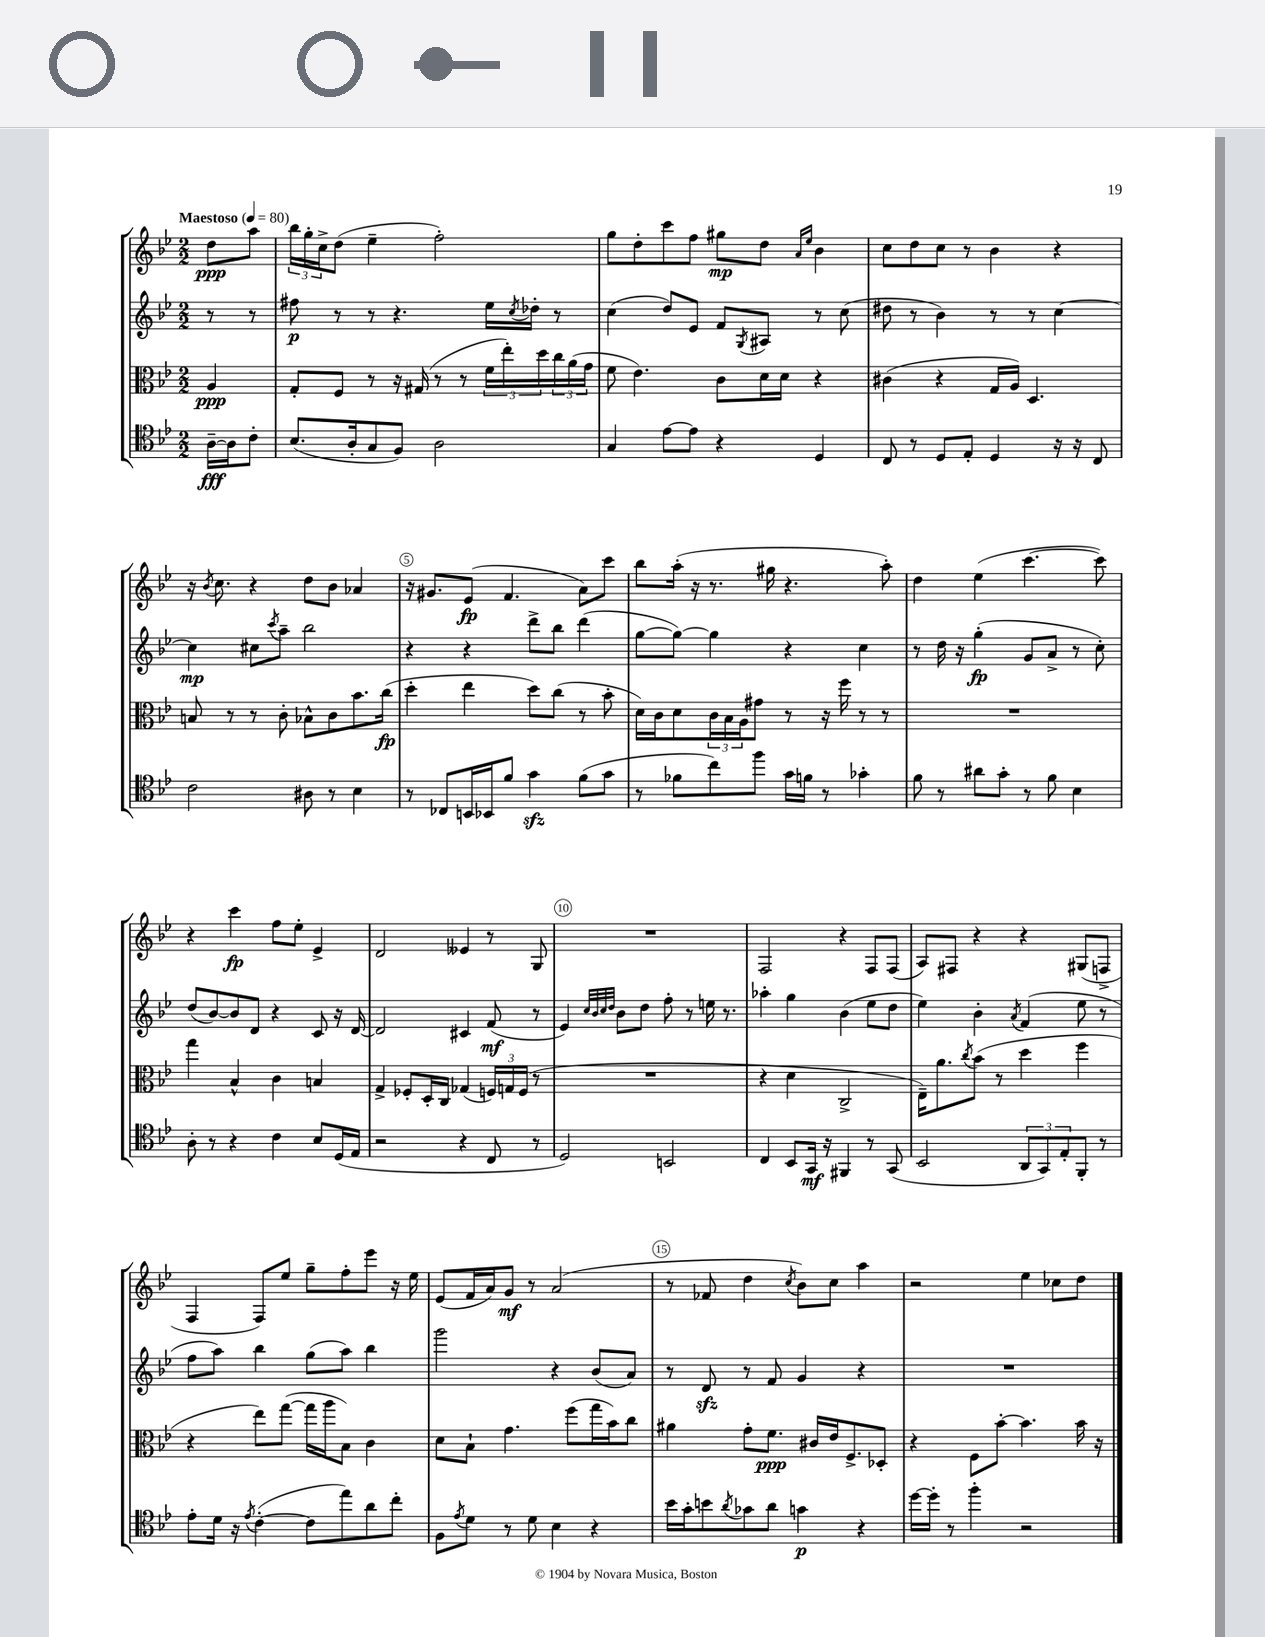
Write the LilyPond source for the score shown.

<<
\new StaffGroup <<
\new Staff = "s0" {
    \clef treble \key bes \major \numericTimeSignature \time 2/2 \partial 4 \tempo "Maestoso" 4 = 80
    d''8\ppp a''8 |
    \tuplet 3/2 { bes''16 g''16-. c''16-> } d''8( ees''4-- f''2-.) |
    g''8 d''8-. c'''8 f''8 gis''8\mp d''8 \grace { a'16 ees''16 } bes'4 |
    c''8 d''8 c''8 r8 bes'4 r4 |
    r16 \acciaccatura { bes'8 } c''8. r4 d''8 bes'8 aes'4 |
    r16 gis'8. ees'8\fp( f'4. a'8) c'''8 |
    bes''8 a''16-.( r16 r8. gis''16 r4. a''8-.) |
    d''4 ees''4( c'''4.~ c'''8) |
    r4 c'''4\fp f''8 ees''8-. ees'4-> |
    d'2 eeses'4 r8 g8 |
    R1 |
    f2 r4 f8 f8( |
    a8) fis8 r4 r4 gis8( f8-> |
    f4 f8) ees''8 g''8-- f''8-. ees'''8 r16 ees''16 |
    ees'8( f'16 a'16) g'8\mf r8 a'2( |
    r8 fes'8 d''4 \acciaccatura { c''8 } bes'8) c''8 a''4 |
    r2 ees''4 ces''8 d''8 \bar "|." |
}
\new Staff = "s1" {
    \clef treble \key bes \major \numericTimeSignature \time 2/2 \partial 4
    r8 r8 |
    fis''8\p r8 r8 r4. ees''16 \acciaccatura { c''8 } des''16-. r8 |
    c''4( d''8) ees'8 f'8 \acciaccatura { g8 } ais8 r8 c''8( |
    dis''8 r8 bes'4) r8 r8 c''4~ |
    c''4\mp cis''8 \acciaccatura { c'''8 } a''8-- bes''2 |
    r4 r4 d'''8-> bes''8 d'''4( |
    g''8~ g''8~) g''4 r4 c''4 |
    r8 d''16 r16 g''4-.\fp( g'8 a'8-> r8 c''8-.) |
    d''8( bes'8~) bes'8 d'8 r4 c'8 r16 d'16~ |
    d'2 cis'4 f'8\mf( r8 |
    ees'4) \grace { c''32 bes'32 c''32 d''32 } bes'8 d''8 f''8-. r8 e''16 r8. |
    aes''4-. g''4 bes'4( ees''8 d''8 |
    ees''4) bes'4-. \acciaccatura { a'8 } f'4( ees''8 r8 |
    f''8 a''8) bes''4 g''8( a''8) bes''4 |
    g'''2 r4 bes'8( a'8) |
    r8 d'8\sfz r8 f'8 g'4 r4 |
    R1 \bar "|." |
}
\new Staff = "s2" {
    \clef alto \key bes \major \numericTimeSignature \time 2/2 \partial 4
    a4\ppp |
    g8-. f8 r8 r16 gis16( r8 r8 \tuplet 3/2 { f'16 ees''16-.) d''16 } \tuplet 3/2 { c''16 a'16( g'16 } |
    f'8 ees'4.) c'8 d'16 d'16 r4 |
    cis'4( r4 g16 a16) d4. |
    b8 r8 r8 c'8-. bes8-^ c'8 bes'8. c''16\fp( |
    d''4-. ees''4 d''8) c''8( r8 bes'8-. |
    d'16) c'16 d'8 \tuplet 3/2 { c'16 bes16 a16 } gis'8 r8 r16 f''16 r8 r8 |
    R1 |
    g''4 bes4-^ c'4 b4 |
    g4-> fes8-. d16-. c16 ges4( \tuplet 3/2 { f16) g16 f16( } r8 |
    R1 |
    r4 d'4 c2-> |
    ees16--) a'8. \acciaccatura { c''8 } bes'8( r8 d''4 f''4 |
    r4 ees''8) g''8~( g''16 a''16 bes8) c'4 |
    d'8 bes8-! g'4. f''8( g''16 bes'16) c''8 |
    ais'4 g'8-. f'8.\ppp cis'16 ees'16 f8.-> des8-. |
    r4 f8 bes'8~-. bes'4. bes'16 r16 \bar "|." |
}
\new Staff = "s3" {
    \clef tenor \key bes \major \numericTimeSignature \time 2/2 \partial 4
    a16~--\fff a16 c'8-. |
    bes8.( a16-. g8 f8) a2 |
    g4 ees'8~ ees'8 r4 d4 |
    c8 r8 d8 ees8-. d4 r16 r16 c8 |
    c'2 ais8 r8 bes4 |
    r8 ces8 b,16 bes,16 f'8 g'4\sfz f'8( g'8 |
    r8 fes'8 c''8) f''8 g'16 f'16 r8 ges'4-. |
    f'8 r8 ais'8 g'8-. r8 f'8 bes4 |
    a8-. r8 r4 c'4 bes8 d16( ees16 |
    r2 r4 c8 r8 |
    d2) b,2 |
    c4 bes,8 g,16\mf r16 fis,4 r8 g,8( |
    bes,2 \tuplet 3/2 { a,8 g,8) ees8-. } f,8-. r8 |
    ees'8-. d'16 r16 \acciaccatura { ees'8 } c'4~-.( c'8 ees''8) a'8 c''8-. |
    f8 \acciaccatura { ees'8 } d'8 r8 d'8 bes4 r4 |
    bes'16 g'16-. b'8 \acciaccatura { a'8 } ges'8 a'8 g'4\p r4 |
    d''16~ d''16-. r8 f''4-. r2 \bar "|." |
}
>>
>>
\layout { \context { \Score \override BarNumber.break-visibility = ##(#f #t #t) barNumberVisibility = #(every-nth-bar-number-visible 5) \override BarNumber.stencil = #(make-stencil-circler 0.1 0.3 ly:text-interface::print) } }
